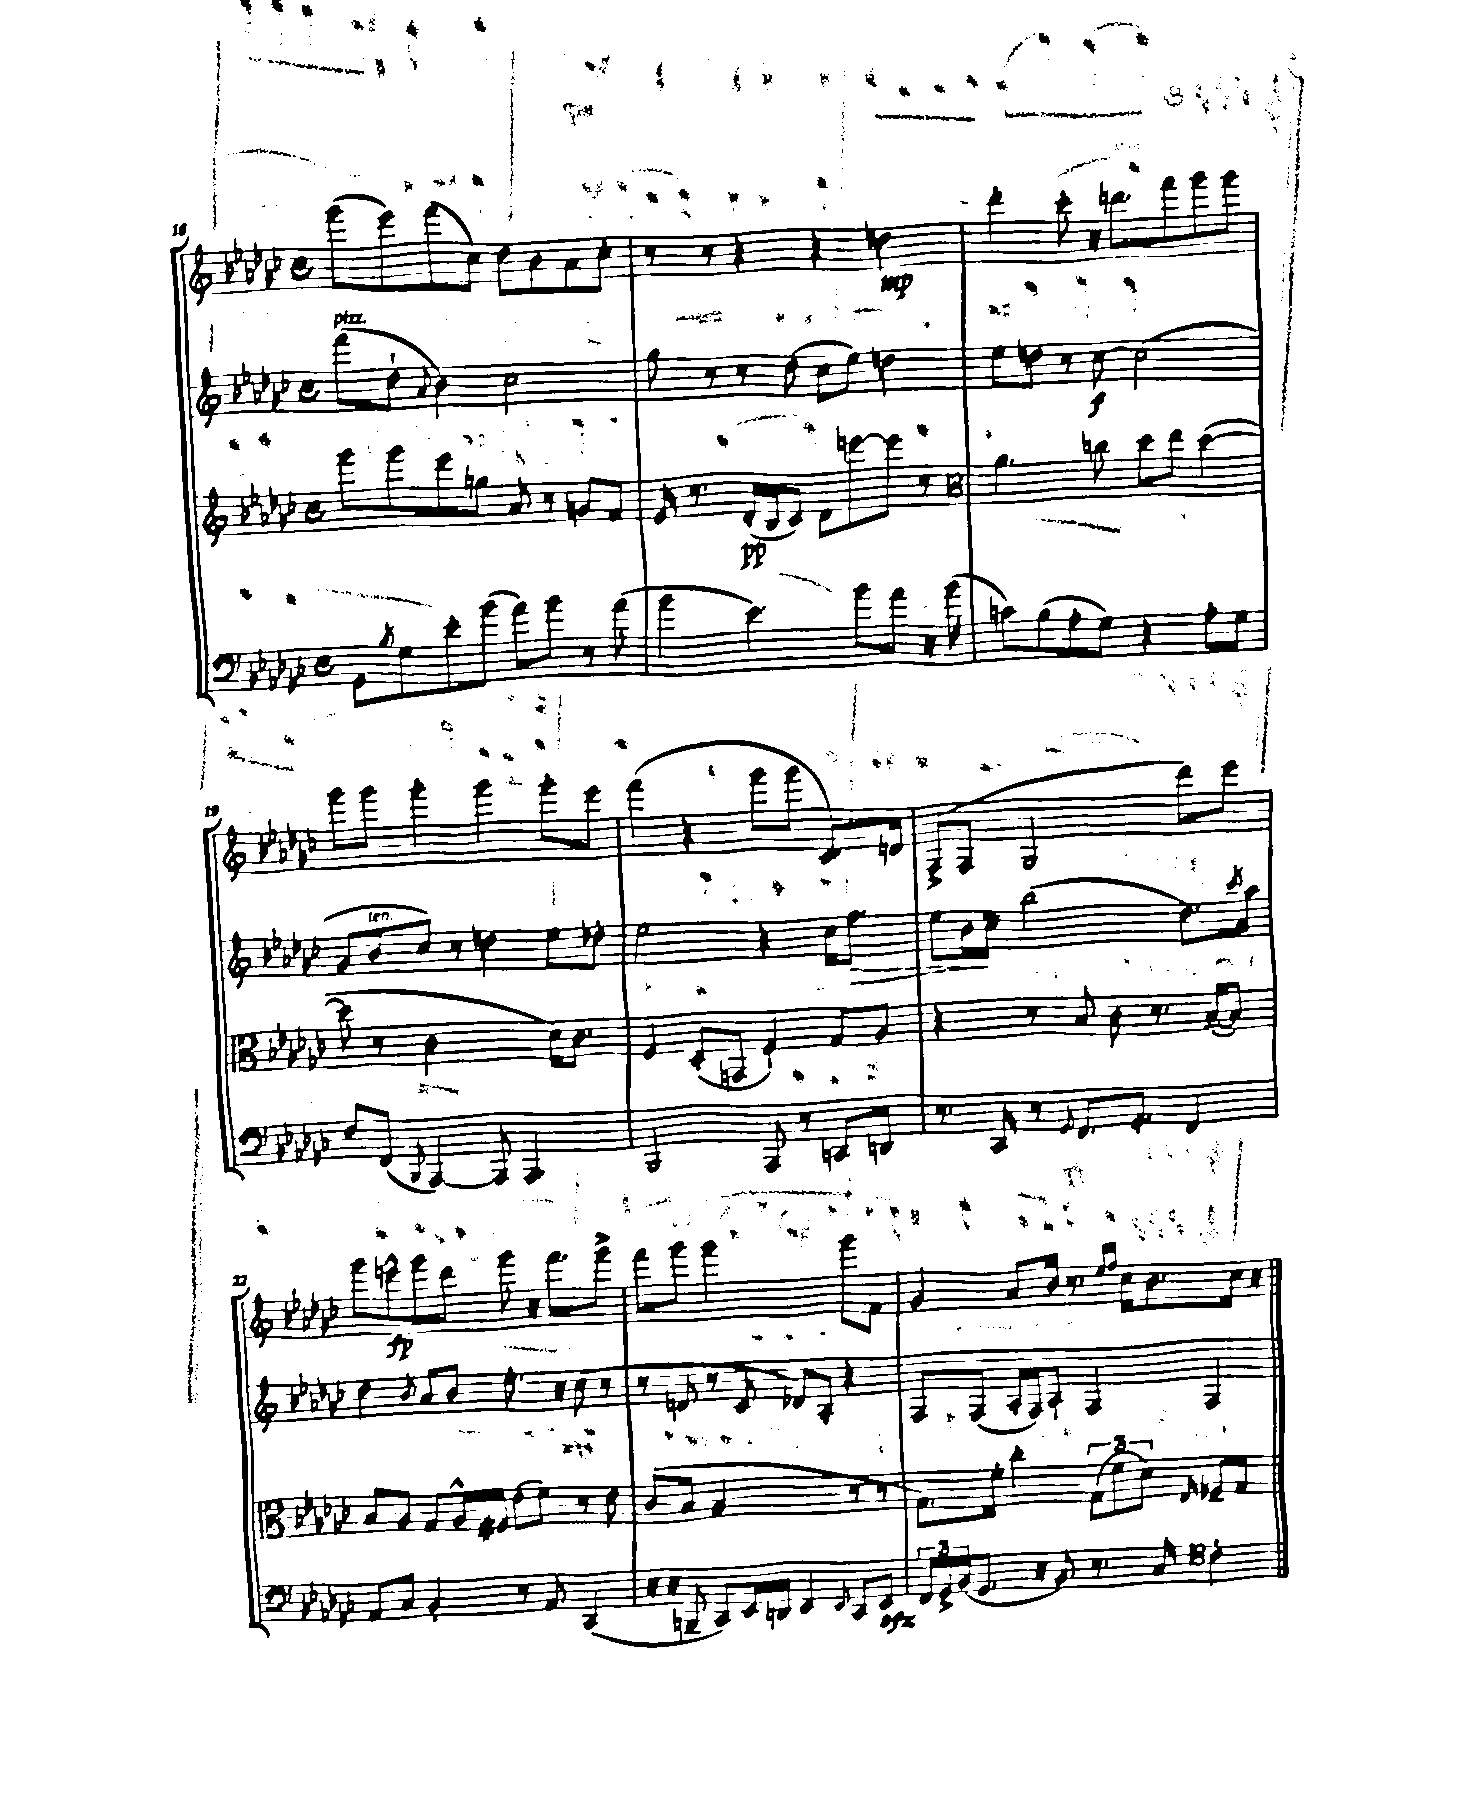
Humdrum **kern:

**kern	**kern	**kern	**kern
*staff4	*staff3	*staff2	*staff1
*clefF4	*clefG2	*clefG2	*clefG2
*k[b-e-a-d-g-c-]	*k[b-e-a-d-g-c-]	*k[b-e-a-d-g-c-]	*k[b-e-a-d-g-c-]
*M4/4	*M4/4	*M4/4	*M4/4
*met(c)	*met(c)	*met(c)	*met(c)
8GG-\L	8ggg-\L	(8fff\L	(8ggg-\L
8qB-/	.	.	.
8G-\	8ggg-\	8dd-`\J	8eee-\)
.	.	8qqa-/	.
8e-'\	8eee-\	4b-\)	(8fff\
(8b-\J	8gg\J	.	8cc-\J)
8a-\L)	8a-/	2cc-\	8dd-\L
8b-\J	8r	.	8b-\
8r	8g/L	.	8a-\
(8a-\	8f/J	.	8cc-'\J
=	=	=	=
4b-\	16e-/	8gg-\	8r
.	8.r	.	.
.	.	8r	8r
4.e-\)	(16d-'/LL	8r	4r
.	16B-/J	.	.
.	8c-/J)	(8dd-\	.
.	8d-\L	8cc-\L	4r
8b-\L	[8eee\	8ee-\J)	.
8a-\J	8eee\]J	4dd\	4dd\
16r	8r	.	.
(16b-\	.	.	.
=	=	=	=
*	*clefC3	*	*
8c\L)	4.a-\	8ee-\L	4ddd-'\
(8B-\	.	8dd\J	.
8A-'\	.	8r	8ccc-'\
8G-\J)	8cc\	[8cc-\	16r
.	.	.	8.ddd\L
4r	8dd-\L	(2cc-\]	.
.	8ee-\J	.	8fff\
8A-'\L	([4dd-\	.	8ggg-\
8G-\J	.	.	8ggg-\J
=	=	=	=
8F/L	8dd-\]	8g-/L	8ggg-\L
(8FF/J	8r	8b-/	8ggg-\J
8qqBBB-/	.	.	.
[4AAA-/)	2c-\	8cc-/J)	4ggg-'\
.	.	8r	.
8AAA-/]	.	4dd\	4ggg-\
4.AAA-/	.	.	.
.	16d-\LK)	8ee-\L	8ggg-'\L
.	8.c-\J	.	.
.	.	8dd-'\J	8eee-\J
=	=	=	=
2BBB-/	4F/	2ee-\	(4fff\
.	(8D-'/L	.	4r
.	8GG/J	.	.
8AAA-/	4F`/)	4r	8ggg-\L
8r	.	.	8ggg-\J
8CC/L	8G-/L	16cc-\LK	8.c-/L)
.	.	8.ff\J	.
8DD/J	8A-/J	.	.
.	.	.	16d/Jk
=	=	=	=
8.r	4r	8ee-\L	(8F^/L
.	.	16b-\L	8F/J
16CC-/	.	16cc-~\JJ	.
8r	8r	(2bb-\	2G-/
8qqGG-/	.	.	.
8.FF/L	8B-/	.	.
.	8c-\	.	.
8.GG-'/J	.	.	.
.	8.r	.	.
4FF/	.	8.dd-\L)	8ddd-\L)
.	([16B-~/LK	.	.
.	8B-/]J)	.	8eee-\J
.	.	8qccc-/	.
.	.	16aa-\Jk	.
=	=	=	=
8AA-/L	8B-/L	4dd-\	8ggg-\L
8C-/J	8A-/J	.	8eee^^\
.	.	8qb-/	.
4BB-'/	8G-/L	8a-/L	8ggg-\
.	16A-^^/L	8b-/J	8ddd-\J
.	16F#/JJ	.	.
8r	(8e-\L	8.ee-'\	8ggg-\
8AA-/	8f\J)	.	16r
.	.	16r	8.fff\L
(4CC-/	8r	(8cc-\	.
.	8e-\	8r	8ggg-^\J
=	=	=	=
16r	(8c-/L	8r	8fff\L
16r	.	.	.
8BBB~/	8B-/J	8d/	8ggg-\J
8CC-/L)	2A-/	8r	2ggg-\
16EE-/L	.	8c-/	.
16DD/JJ	.	.	.
4EE-/	.	8d-/L)	.
.	.	8A-'/J	.
8qqEE-/	.	.	.
8CC-/L	8r	4r	8ggg-\L
8EE-/J	8r	.	8f\J
=	=	=	=
24FF/LL	8.G-\L)	8F/L	4g-/
24GG-^/	.	.	.
(24BB-/J	.	.	.
8.GG-/J	.	(8F/J	.
.	16f'\Jk	.	.
.	4cc-'\	16A-'/LL	8a-/L
16r	.	16F/J)	.
8BB-/)	.	8A-`/J	16b-/Jk
.	.	.	8.r
8.r	(12G-\L	4F/	.
.	12f\	.	.
.	.	.	16qqee-/LL
.	.	.	16qqff/JJ
.	.	.	16cc-\LK
.	12d-\J)	.	.
16C-/	.	.	8.b-\
*clefC4	*	*	*
.	16qqE-/	.	.
4c-'\	8F-~/L	4F/	.
.	8G-/J	.	16cc-\Jk
.	.	.	16r
==	==	==	==
*-	*-	*-	*-
